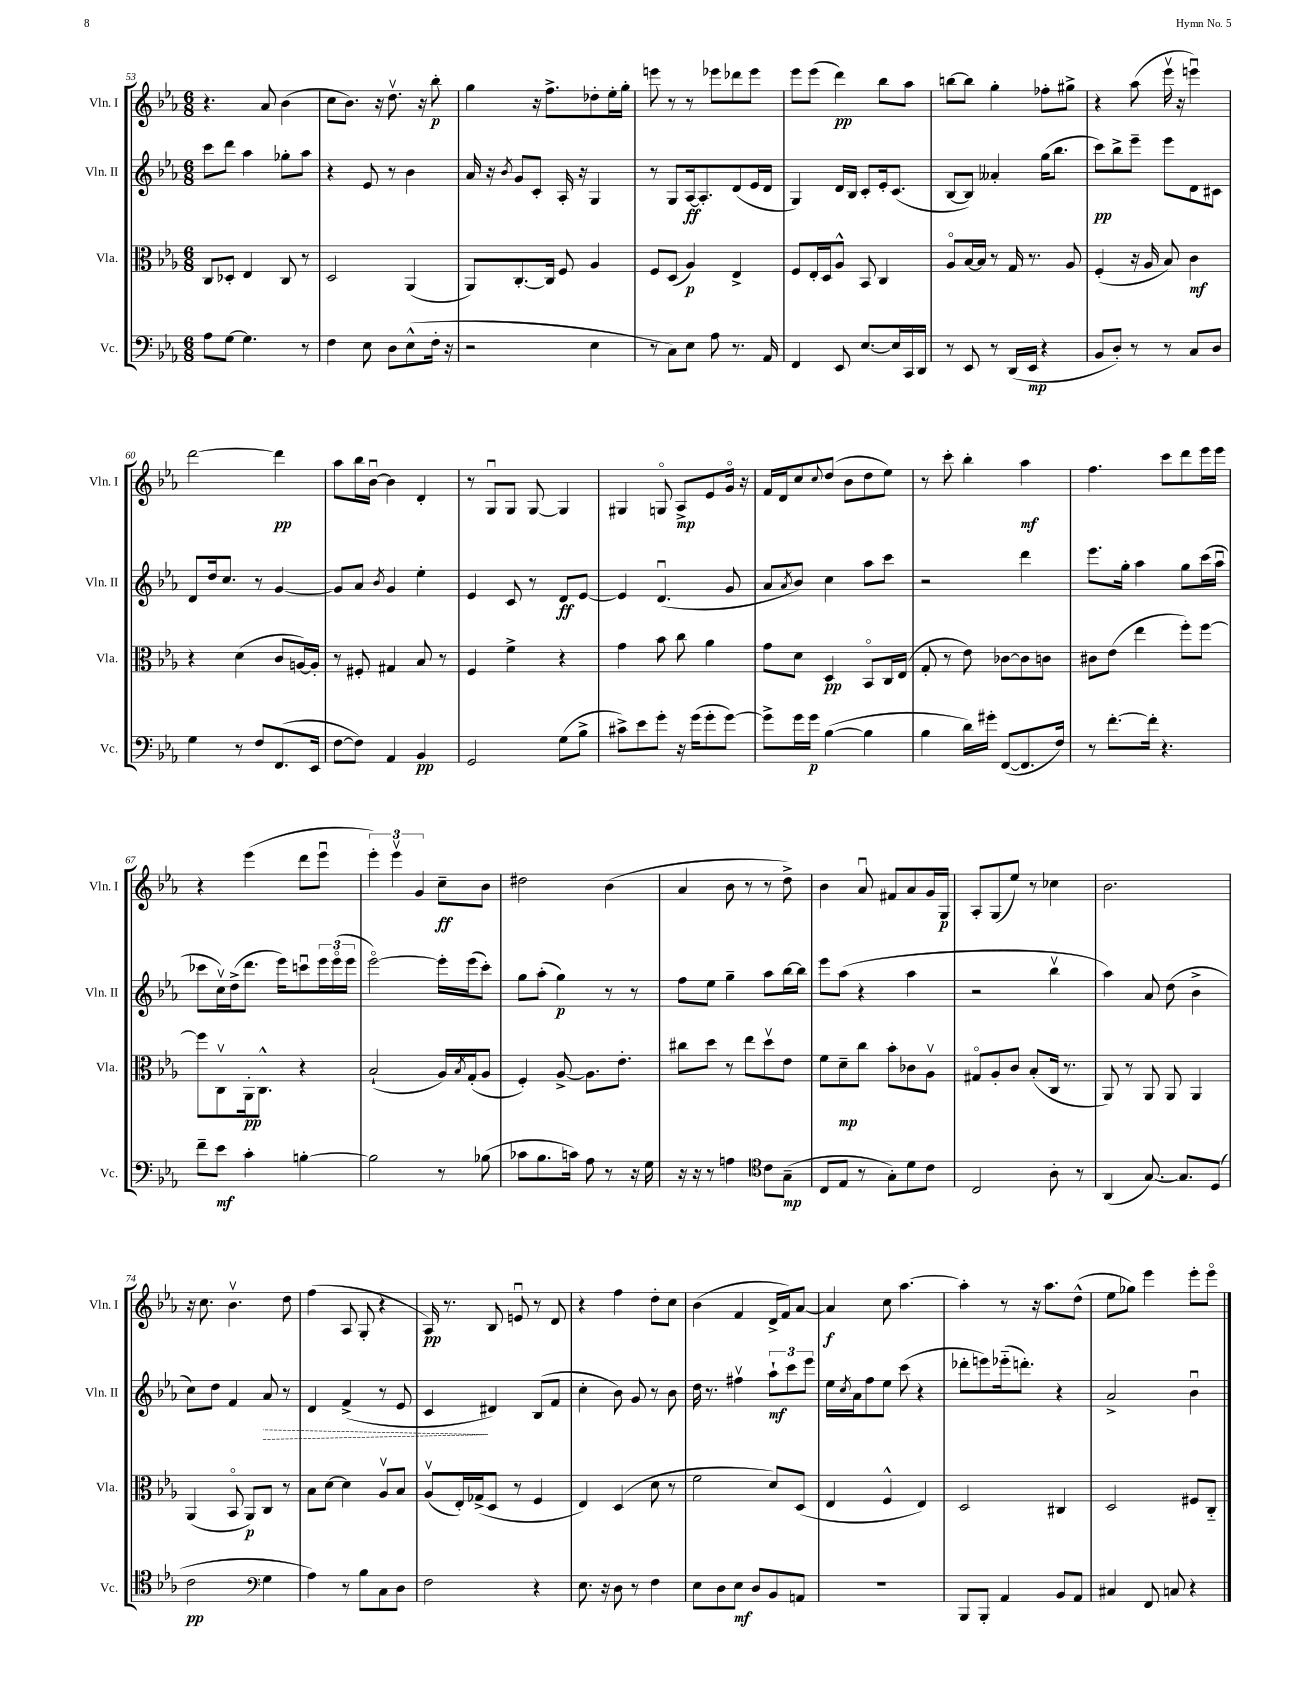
<<
\new StaffGroup <<
\new Staff = "s0" \with { instrumentName = "Vln. I" shortInstrumentName = "Vln. I" } {
    \clef treble \key ees \major \numericTimeSignature \time 6/8
    r4. aes'8 bes'4( |
    c''8 bes'8.) r16 d''8.\upbow r16 bes''8-.\p |
    g''4 r16 f''8.-> des''8-. ees''16-. g''16-. |
    e'''8 r8 r8 ees'''8 des'''8 ees'''8 |
    ees'''8 ees'''8( d'''4\pp) bes''8 aes''8 |
    b''8~ b''8 g''4-. fes''8-. gis''8-> |
    r4 aes''8( ees'''16\upbow r16 e'''4\downbow) |
    d'''2~ d'''4\pp |
    aes''8 bes''16 bes'16~\downbow bes'4 d'4-. |
    r8 g8\downbow g8 g8~ g4 |
    gis4 g8\flageolet aes8->\mp ees'8 g'16\flageolet r16 |
    f'16 d'16 c''8 \appoggiatura { c''8 } d''8( bes'8 d''8 ees''8) |
    r8 c'''8-. bes''4-. aes''4\mf |
    f''4. c'''8 d'''8 ees'''16 ees'''16 |
    r4 ees'''4( d'''8 ees'''8\downbow |
    \tuplet 3/2 { ees'''4-.) ees'''4\upbow g'4 } c''8--\ff bes'8 |
    dis''2 bes'4( |
    aes'4 bes'8 r8 r8 d''8->) |
    bes'4 aes'8\downbow fis'8 aes'8 g'16 g16\p |
    aes8-. g8( ees''8) r8 ces''4 |
    bes'2. |
    r16 c''8. bes'4.\upbow d''8 |
    f''4( aes8 g8-. r4 |
    aes16\pp) r8. bes8 e'8\downbow r8 d'8 |
    r4 f''4 d''8-. c''8 |
    bes'4( f'4 d'16-> f'16) aes'8~ |
    aes'4\f c''8 aes''4.~ |
    aes''4-. r8 r16 aes''8. d''8-^( |
    ees''8 ges''8) ees'''4 ees'''8-. ees'''8\flageolet \bar "|." |
}
\new Staff = "s1" \with { instrumentName = "Vln. II" shortInstrumentName = "Vln. II" } {
    \clef treble \key ees \major \numericTimeSignature \time 6/8
    c'''8 d'''8 aes''4 ges''8-. aes''8 |
    r4 ees'8 r8 bes'4 |
    aes'16 r16 \acciaccatura { bes'8 } g'8 c'8-. aes16-. r16 g4 |
    r8 g8 aes16~\ff aes8.-. d'8( ees'16 d'16 |
    g4) d'16 bes16 c'8-. ees'16-. c'8.( |
    bes8~ bes8) aeses'4-. g''16( bes''8. |
    c'''8\pp) bes''8-> ees'''8-- ees'''8 d'8 cis'8 |
    d'8 d''16 c''8. r8 g'4~ |
    g'8 aes'8 \acciaccatura { bes'8 } g'4 ees''4-. |
    ees'4 c'8 r8 d'8\ff ees'8~ |
    ees'4 d'4.\downbow( g'8 |
    aes'8 \acciaccatura { aes'8 } bes'8) c''4 aes''8 c'''8 |
    r2 d'''4 |
    ees'''8. g''16-. aes''4 g''8 c'''16( aes''16\downbow |
    ces'''8 c''16\upbow) d''16->( d'''8. ees'''16) c'''8\downbow \tuplet 3/2 { ees'''16 ees'''16\flageolet( ees'''16 } |
    ees'''2~\flageolet) ees'''16-. ees'''16( c'''8-.) |
    g''8 aes''8-.( g''4\p) r8 r8 |
    f''8 ees''8 g''4-- aes''8 bes''16~ bes''16 |
    ees'''8 aes''8( r4 aes''4 |
    r2 bes''4\upbow |
    aes''4) aes'8 d''8( bes'4-> |
    c''8) d''8 f'4 \once \override Hairpin.style = #'dashed-line aes'8\> r8 |
    d'4 f'4->( r8 ees'8 |
    c'4\! dis'4) bes8( f'8 |
    c''4-. bes'8) g'8 r8 bes'8 |
    d''16 r8. fis''4\upbow \tuplet 3/2 { aes''8-!\mf c'''8 ees'''8 } |
    ees''16 \acciaccatura { c''8 } aes'16 f''8 ees''8 c'''8( r4 |
    des'''8-. e'''8) ees'''16-_( d'''8.-.) r4 |
    aes'2-> bes'4\downbow \bar "|." |
}
\new Staff = "s2" \with { instrumentName = "Vla." shortInstrumentName = "Vla." } {
    \clef alto \key ees \major \numericTimeSignature \time 6/8
    c8 des8-. ees4 c8 r8 |
    d2 aes,4( |
    aes,8) c8.~-. c16 f8 aes4 |
    f8 d8( aes4\p) ees4-> |
    f8 ees16-. d16 aes8-^ bes,8 c4 |
    aes8\flageolet bes16~ bes16 r8 g16 r8. aes8 |
    f4-.( r16 aes16 bes8) c'4\mf |
    r4 d'4( c'8 a16~) a16-. |
    r8 fis8-. gis4 bes8 r8 |
    f4 f'4-> r4 |
    g'4 bes'8 c''8 aes'4 |
    g'8 d'8 d4\pp bes,8\flageolet c16 ees16( |
    g8-. r8 ees'8) ces'8~ ces'8 c'8 |
    cis'8 ees'8( ees''4 f''8-.) f''8~ |
    f''8 c8\upbow aes,16-.\pp c8.-^ r4 |
    bes2-!( aes16) \acciaccatura { bes8 } g16-.( aes8 |
    f4-.) aes8~-> aes8. ees'8.-. |
    cis''8 d''8 r8 ees''8 d''8\upbow ees'8 |
    f'8 d'8--\mp c''8 bes'8-. ces'8 aes8\upbow |
    gis8\flageolet aes8-. c'8 bes8-.( c16 r8. |
    aes,8) r8 aes,8 aes,8 aes,4 |
    aes,4( bes,8\flageolet aes,8\p) c8 r8 |
    bes8 d'8~ d'4 aes8\upbow bes8 |
    aes8\upbow( ees16-.) ges16->( d8 r8 f4 |
    ees4) d4( d'8 r8 |
    f'2 d'8) d8( |
    ees4 f4-^ ees4) |
    d2 cis4 |
    d2 fis8 c8-_ \bar "|." |
}
\new Staff = "s3" \with { instrumentName = "Vc." shortInstrumentName = "Vc." } {
    \clef bass \key ees \major \numericTimeSignature \time 6/8
    aes8 g8~ g4. r8 |
    f4 ees8 d8 ees8-^( f16-. r16 |
    r2 ees4 |
    r8 c8) ees8 aes8 r8. aes,16 |
    f,4 ees,8 ees8.~ ees16 c,16 d,16 |
    r8 ees,8 r8 d,16( ees,16\mp r4 |
    bes,8 d8-.) r8 r8 c8 d8 |
    g4 r8 f8 f,8.( ees,16 |
    f8~ f8) aes,4 bes,4\pp |
    g,2 g8( bes8-> |
    cis'8->) ees'8 g'8-. r16 g'16( g'8-. g'8~) |
    g'8-> g'16 g'16\p bes4~( bes4 |
    bes4 d'16) gis'16-. f,8~( f,8. f16) |
    r8 f'8.~-. f'16-. r4. |
    f'8-- ees'8\mf c'4-. b4~-. |
    b2 r8 bes8( |
    ces'8 bes8. c'16) aes8 r8 r16 g16 |
    r16 r16 r8 a4 \clef tenor c'8 g8--\mp( |
    c8 ees8 r8 g8-.) d'8 c'8 |
    c2 aes8-. r8 |
    aes,4( g8.~) g8. d8( |
    c'2\pp \clef bass g4 |
    aes4) r8 bes8 c8 d8 |
    f2 r4 |
    ees8. r16 d8 r8 f4 |
    ees8 d8 ees8\mf d8 bes,8 a,8 |
    R2. |
    bes,,8 bes,,8-. aes,4 bes,8 aes,8 |
    cis4 f,8 c8 r4 \bar "|." |
}
>>
>>
\layout { \context { \Score currentBarNumber = #53 } }
